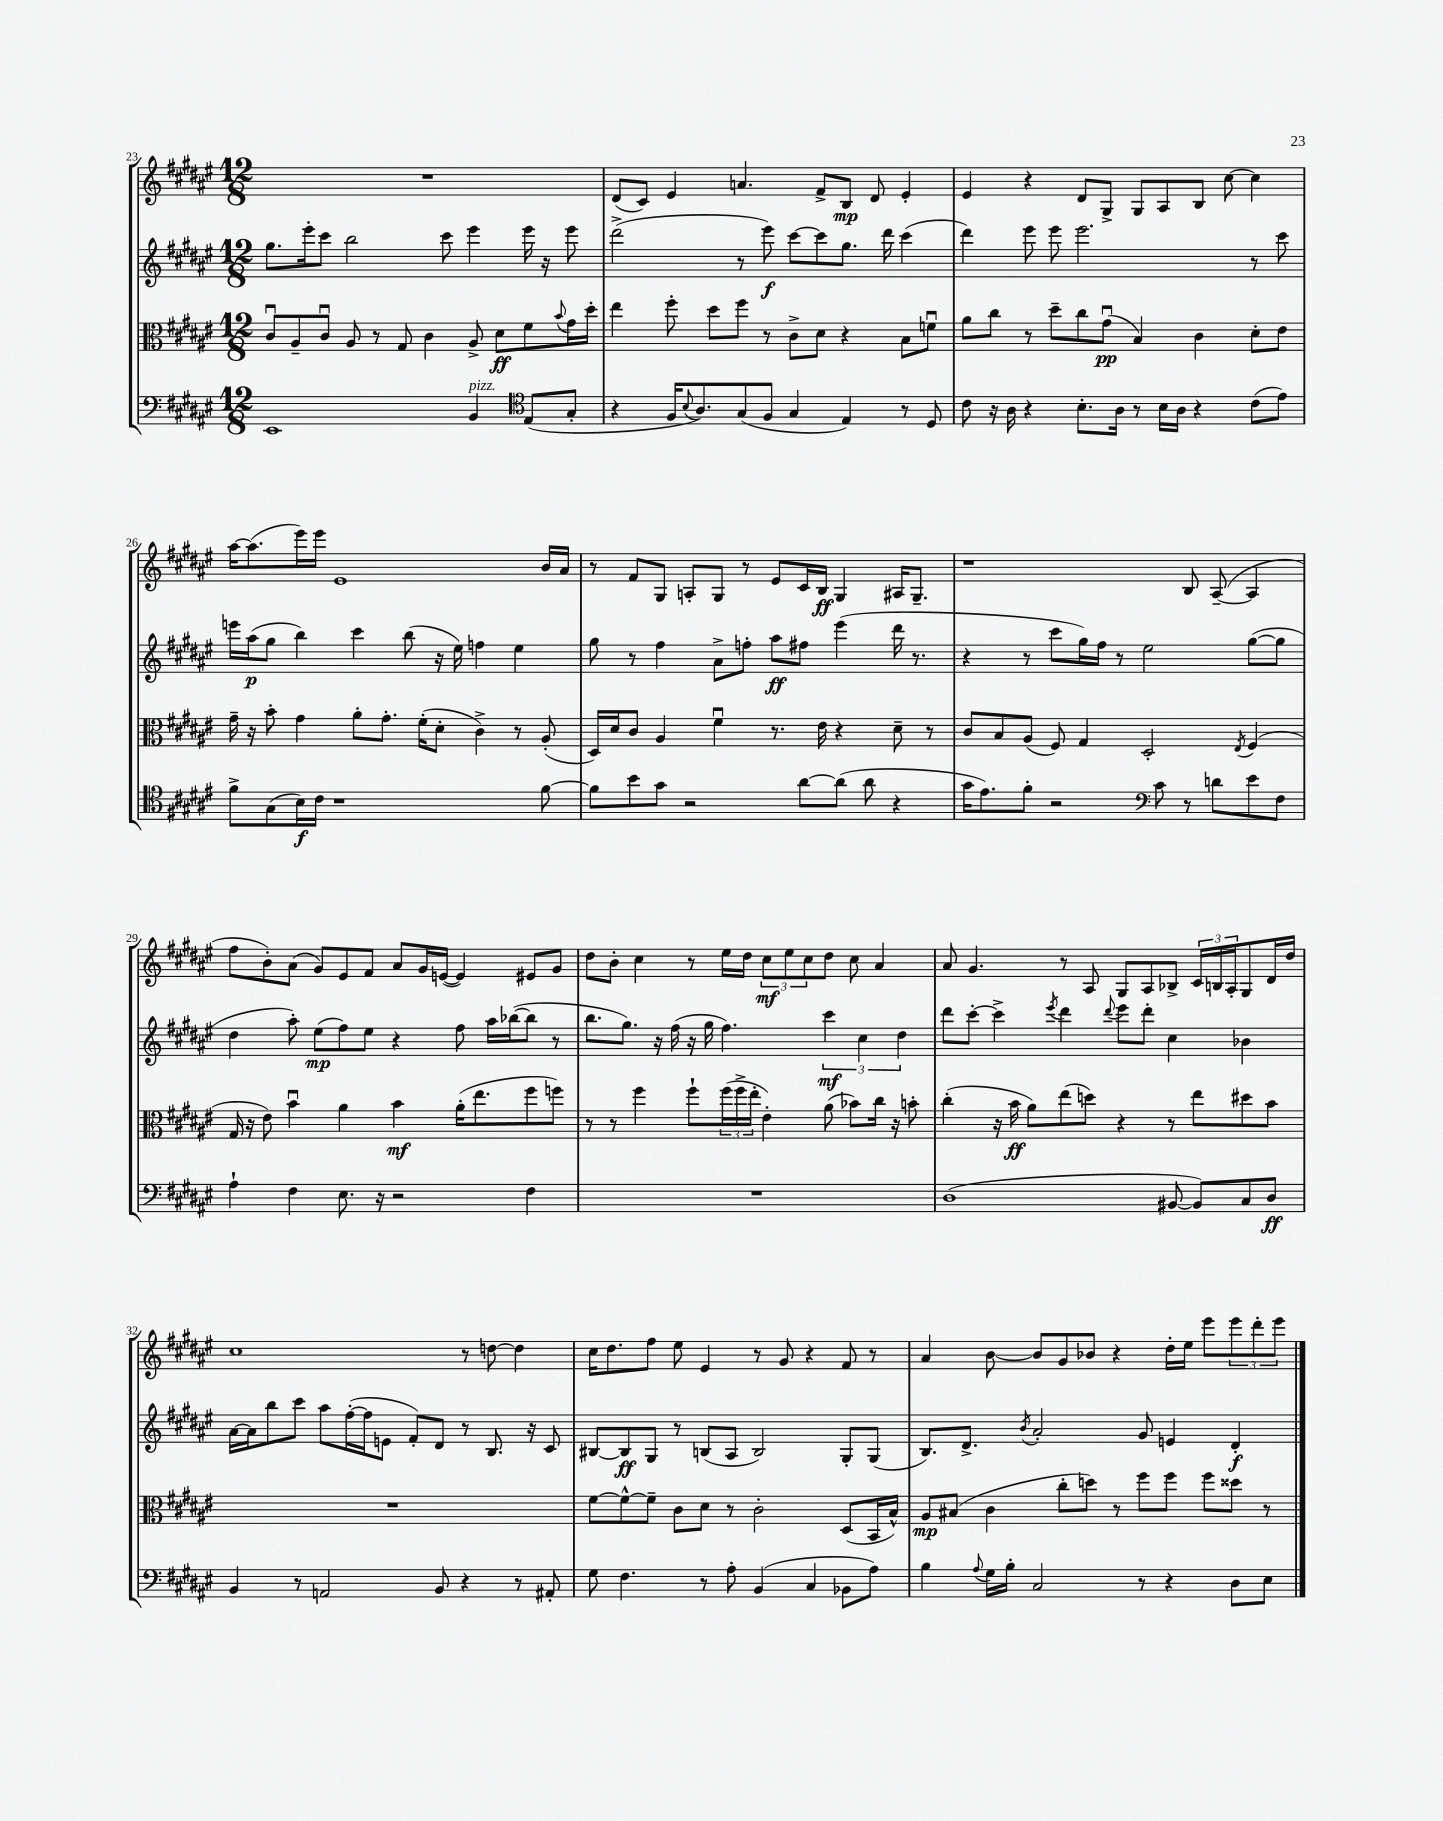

**kern	**dynam	**kern	**dynam	**kern	**dynam	**kern	**dynam
*part4	*part4	*part3	*part3	*part2	*part2	*part1	*part1
*staff4	*staff4	*staff3	*staff3	*staff2	*staff2	*staff1	*staff1
*clefF4	*	*clefC3	*	*clefG2	*	*clefG2	*
*k[f#c#g#d#a#e#]	*	*k[f#c#g#d#a#e#]	*	*k[f#c#g#d#a#e#]	*	*k[f#c#g#d#a#e#]	*
*M12/8	*	*M12/8	*	*M12/8	*	*M12/8	*
=23	=23	=23	=23	=23	=23	=23	=23
1EE#	.	8c#u/L	.	8.gg#\L	.	1.r	.
.	.	8A#~/	.	.	.	.	.
.	.	.	.	16eee#'\k	.	.	.
.	.	8c#u/J	.	8ccc#\J	.	.	.
.	.	8A#/	.	2bb\	.	.	.
.	.	8r	.	.	.	.	.
.	.	8G#/	.	.	.	.	.
.	.	4c#\	.	.	.	.	.
.	.	.	.	8ccc#\	.	.	.
!LO:TX:a:i:t=pizz.	!	!	!	!	!	!	!
4BB/	.	8A#^/	.	4eee#\	.	.	.
.	.	8d#\L	ff	.	.	.	.
*clefC4	*	*	*	*	*	*	*
(8E#/L	.	8f#\	.	16eee#\	.	.	.
.	.	.	.	16r	.	.	.
.	.	8qqb/	.	.	.	.	.
8G#'/J	.	16g#\L	.	8eee#\	.	.	.
.	.	16dd#'\JJ	.	.	.	.	.
=24	=24	=24	=24	=24	=24	=24	=24
4r	.	4ee#\	.	(2ddd#^\	.	(8d#/L	.
.	.	.	.	.	.	8c#/J)	.
16F#/KL	.	8ff#'\	.	.	.	4e#/	.
8qqB/	.	.	.	.	.	.	.
8.A#/)	.	.	.	.	.	.	.
.	.	8dd#\L	.	.	.	.	.
(8G#/	.	8ff#\J	.	8r	.	4.an/	.
8F#/J	.	8r	.	8eee#\)	f	.	.
4G#/	.	8c#^\L	.	[8ccc#\L	.	.	.
.	.	8d#\J	.	8ccc#\]	.	8f#^/L	.
4E#/)	.	4r	.	8.gg#\J	.	8B/J	mp
.	.	.	.	.	.	8d#/	.
.	.	.	.	16ddd#\	.	.	.
8r	.	8B\L	.	(4ccc#\	.	4e#'/	.
8D#/	.	8fnu\J	.	.	.	.	.
=25	=25	=25	=25	=25	=25	=25	=25
8c#\	.	8a#\L	.	4ddd#\)	.	4e#/	.
16r	.	8cc#\J	.	.	.	.	.
16A#\	.	.	.	.	.	.	.
4r	.	8r	.	8eee#\	.	4r	.
.	.	8dd#~\L	.	8eee#\	.	.	.
8.B'\L	.	8cc#\	.	2.eee#\	.	8d#/L	.
.	.	(8g#u\J	pp	.	.	8G#^/J	.
16A#\Jk	.	.	.	.	.	.	.
8r	.	4B/)	.	.	.	8G#/L	.
16B\LL	.	.	.	.	.	8A#/	.
16A#\JJ	.	.	.	.	.	.	.
4r	.	4c#\	.	.	.	8B/J	.
.	.	.	.	.	.	[8cc#\	.
(8c#\L	.	8d#'\L	.	8r	.	4cc#\]	.
8e#\J)	.	8e#\J	.	8ccc#\	.	.	.
!!LO:LB:g=z
=26	=26	=26	=26	=26	=26	=26	=26
8f#^\L	.	16g#~\	.	16eeen\LL	.	[16aa#\KL	.
.	.	16r	.	(16aa#\J	p	(8.aa#\]	.
(8G#\	.	8b'\	.	8gg#\J	.	.	.
16B\L)	f	4g#\	.	4bb\)	.	16eee#\L)	.
16c#\JJ	.	.	.	.	.	16eee#\JJ	.
1r	.	.	.	.	.	1e#	.
.	.	8a#'\L	.	4ccc#\	.	.	.
.	.	8.g#'\J	.	.	.	.	.
.	.	.	.	(8bb\	.	.	.
.	.	(16f#'\KL	.	.	.	.	.
.	.	8d#'\J	.	16r	.	.	.
.	.	.	.	16ee#\)	.	.	.
.	.	4c#^\)	.	4ffn\	.	.	.
.	.	8r	.	4ee#\	.	.	.
[8f#\	.	(8A#'/	.	.	.	16b/LL	.
.	.	.	.	.	.	16a#/JJ	.
=27	=27	=27	=27	=27	=27	=27	=27
8f#\L]	.	16D#/LL)	.	8gg#\	.	8r	.
.	.	16d#/J	.	.	.	.	.
8b\	.	8c#/J	.	8r	.	8f#/L	.
8g#\J	.	4A#/	.	4ff#\	.	8G#/J	.
2r	.	.	.	.	.	8An'/L	.
.	.	4f#u\	.	8a#^\L	.	8G#/J	.
.	.	.	.	8ffn'\J	.	8r	.
.	.	8.r	.	8aa#\L	ff	8e#/L	.
[8a#\L	.	.	.	8ff#X\J	.	16c#/L	.
.	.	16e#\	.	.	.	16B/JJ	ff
(8a#\J]	.	4r	.	(4eee#\	.	4G#/	.
8a#\	.	.	.	.	.	.	.
4r	.	8d#~\	.	16ddd#\	.	16A#X/KL	.
.	.	.	.	8.r	.	8.G#~/J	.
.	.	8r	.	.	.	.	.
=28	=28	=28	=28	=28	=28	=28	=28
16g#\KL	.	8c#/L	.	4r	.	1r	.
8.e#\)	.	.	.	.	.	.	.
.	.	8B/	.	.	.	.	.
8f#'\J	.	(8A#/J	.	8r	.	.	.
2r	.	8F#/)	.	8ccc#\L	.	.	.
.	.	4G#/	.	16gg#\L)	.	.	.
.	.	.	.	16ff#\JJ	.	.	.
.	.	.	.	8r	.	.	.
.	.	2D#'/	.	2ee#\	.	.	.
*clefF4	*	*	*	*	*	*	*
8c#\	.	.	.	.	.	.	.
8r	.	.	.	.	.	8B/	.
8dn\L	.	.	.	.	.	([8A#~/	.
.	.	8qE#/	.	.	.	.	.
8e#\	.	(4F#/	.	([8gg#\L	.	4A#/]	.
8F#\J	.	.	.	8gg#\J]	.	.	.
!!LO:LB:g=z
=29	=29	=29	=29	=29	=29	=29	=29
4A#`\	.	16G#/	.	4dd#\	.	8ff#\L	.
.	.	16r	.	.	.	.	.
.	.	8e#\)	.	.	.	8b'\)	.
4F#\	.	4bu\	.	8aa#'\)	.	(8a#\J	.
.	.	.	.	(8ee#\L	mp	8g#/L)	.
8.E#\	.	4a#\	.	8ff#\)	.	8e#/	.
.	.	.	.	8ee#\J	.	8f#/J	.
16r	.	.	.	.	.	.	.
2r	.	4b\	mf	4r	.	8a#/L	.
.	.	.	.	.	.	16g#/L	.
.	.	.	.	.	.	([16en/JJ	.
.	.	(16a#'\KL	.	8ff#\	.	4e/])	.
.	.	8.ee#\	.	.	.	.	.
.	.	.	.	16aa#\LL	.	.	.
.	.	.	.	([16bb-X\J	.	.	.
4F#\	.	8ff#\	.	8bb-\J]	.	8e#X/L	.
.	.	8ffn\J)	.	8r	.	8g#/J	.
=30	=30	=30	=30	=30	=30	=30	=30
1.r	.	8r	.	8.bb\L	.	8dd#\L	.
.	.	8r	.	.	.	8b'\J	.
.	.	.	.	8.gg#\J)	.	.	.
.	.	4ff#\	.	.	.	4cc#\	.
.	.	.	.	16r	.	.	.
.	.	.	.	(16ff#\	.	.	.
.	.	8ff#`\L	.	16r	.	8r	.
.	.	.	.	16gg#\	.	.	.
.	.	(24ff#\L	.	4.ff#\)	.	16ee#\LL	.
.	.	24ff#^\	.	.	.	.	.
.	.	.	.	.	.	16dd#\JJ	.
.	.	24ee#'\JJ	.	.	.	.	.
.	.	4e#'\)	.	.	.	12cc#\L	mf
.	.	.	.	.	.	12ee#\	.
.	.	.	.	.	.	12cc#\	.
.	.	(8a#\	.	6ccc#\	mf	8dd#\J	.
.	.	8b-X\L)	.	.	.	8cc#\	.
.	.	.	.	6cc#\	.	.	.
.	.	16cc#\Jk	.	.	.	4a#/	.
.	.	16r	.	.	.	.	.
.	.	.	.	6dd#\	.	.	.
.	.	8bn'\	.	.	.	.	.
=31	=31	=31	=31	=31	=31	=31	=31
(1D#	.	(4cc#'\	.	8ddd#\L	.	8a#/	.
.	.	.	.	[8ccc#'\J	.	4.g#/	.
.	.	16r	.	4ccc#^\]	.	.	.
.	.	16b\	ff	.	.	.	.
.	.	8a#\L)	.	.	.	.	.
.	.	.	.	8qeee#/	.	.	.
.	.	(8ee#\	.	4ddd#\	.	8r	.
.	.	8ddn\J)	.	.	.	8A#/	.
.	.	.	.	8qqddd#/	.	.	.
.	.	4r	.	8eee#\L	.	8G#/L	.
.	.	.	.	8ddd#'\J	.	8A#/	.
[8BB#X/	.	8r	.	4cc#\	.	8B-X^/J	.
8BB#/L])	.	8ee#\L	.	.	.	24c#/LL	.
.	.	.	.	.	.	24Bn/	.
.	.	.	.	.	.	24A#'/J	.
8C#/	.	8dd#X\	.	4b-X\	.	8G#/	.
8D#/J	ff	8b\J	.	.	.	16d#/L	.
.	.	.	.	.	.	16dd#/JJ	.
!!LO:LB:g=z
=32	=32	=32	=32	=32	=32	=32	=32
4BB/	.	1.r	.	[16a#\LL	.	1cc#	.
.	.	.	.	16a#\J]	.	.	.
.	.	.	.	8bb\	.	.	.
8r	.	.	.	8ccc#\J	.	.	.
2AAn/	.	.	.	8aa#\L	.	.	.
.	.	.	.	([16ff#'\L	.	.	.
.	.	.	.	16ff#\J]	.	.	.
.	.	.	.	8en\J	.	.	.
.	.	.	.	8f#'/L)	.	.	.
8BB/	.	.	.	8d#/J	.	.	.
4r	.	.	.	8r	.	8r	.
.	.	.	.	8.B/	.	[8ddn\	.
8r	.	.	.	.	.	4dd\]	.
.	.	.	.	16r	.	.	.
8AA#X'/	.	.	.	8c#/	.	.	.
=33	=33	=33	=33	=33	=33	=33	=33
8G#\	.	[8f#\L	.	[8B#X/L	.	16cc#\KL	.
.	.	.	.	.	.	8.dd#\	.
4.F#\	.	8f#^^\_	.	8B#/]	ff	.	.
.	.	8f#~\J]	.	8G#/J	.	8ff#\J	.
.	.	8c#\L	.	8r	.	8ee#\	.
8r	.	8d#\J	.	(8Bn/L	.	4e#/	.
8A#'\	.	8r	.	8A#/J	.	.	.
(4BB/	.	2c#'\	.	2B/)	.	8r	.
.	.	.	.	.	.	8g#/	.
4C#/	.	.	.	.	.	4r	.
8BB-X\L	.	(8D#/L	.	8G#'/L	.	8f#/	.
8A#\J)	.	16BB/L	.	(8G#/J	.	8r	.
.	.	16B^^/JJ)	.	.	.	.	.
=34	=34	=34	=34	=34	=34	=34	=34
4B\	.	8A#/L	mp	8.B/L)	.	4a#/	.
.	.	(8B#X/J	.	.	.	.	.
.	.	.	.	8.d#^/J	.	.	.
8qqA#/	.	.	.	.	.	.	.
16G#\LL	.	4c#\	.	.	.	[8b\	.
16B'\JJ	.	.	.	.	.	.	.
.	.	.	.	8qb/	.	.	.
2C#/	.	.	.	2a#'/	.	8b/L]	.
.	.	8cc#'\L	.	.	.	8g#/	.
.	.	8ddn\J)	.	.	.	8b-X/J	.
.	.	8r	.	.	.	4r	.
8r	.	8ff#\L	.	8g#/	.	.	.
4r	.	8ff#\J	.	4en/	.	16dd#'\LL	.
.	.	.	.	.	.	16ee#\JJ	.
.	.	8ff#\L	.	.	.	8eee#\L	.
8D#\L	.	8dd##X\J	.	4d#'/	f	12eee#\	.
.	.	.	.	.	.	12ddd#'\	.
8E#\J	.	8r	.	.	.	.	.
.	.	.	.	.	.	12eee#\J	.
==	==	==	==	==	==	==	==
*-	*-	*-	*-	*-	*-	*-	*-
